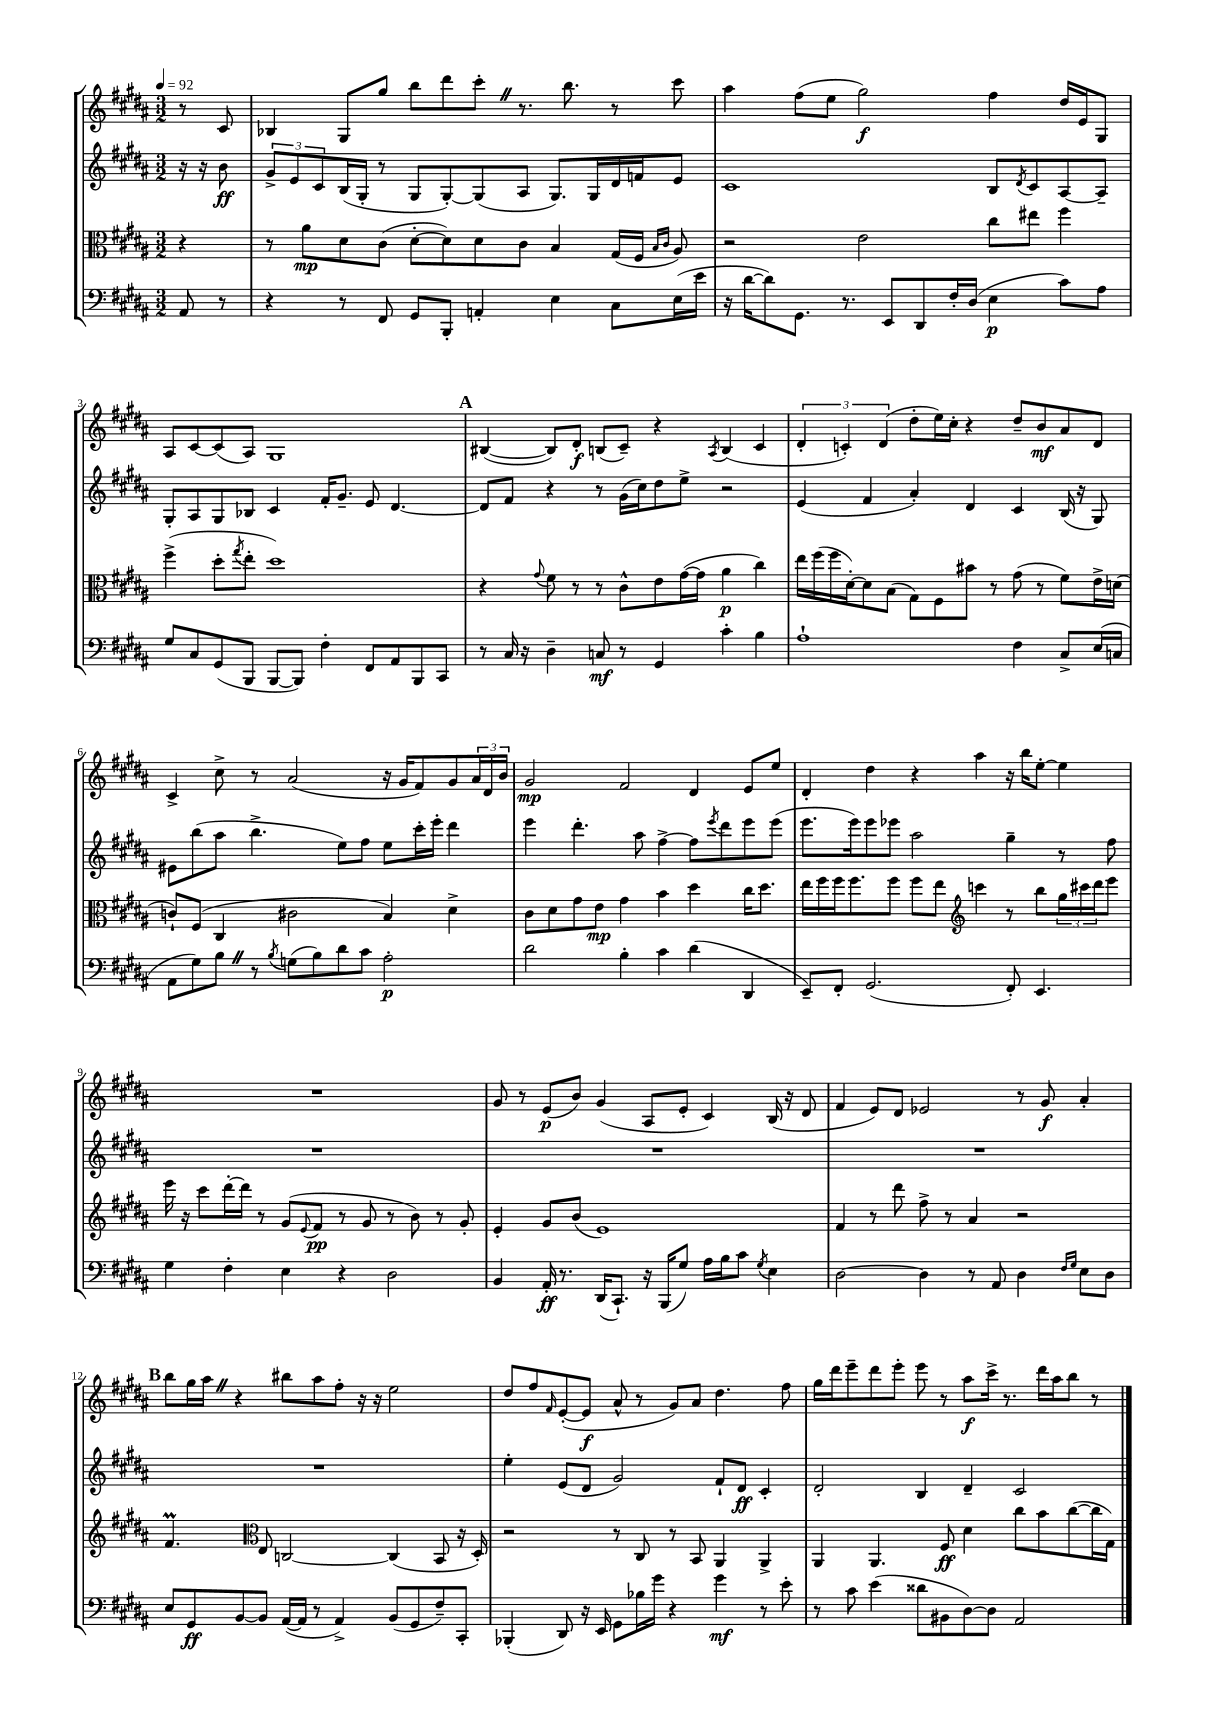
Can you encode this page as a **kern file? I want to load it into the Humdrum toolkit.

**kern	**kern	**kern	**kern
*staff4	*staff3	*staff2	*staff1
*clefF4	*clefC3	*clefG2	*clefG2
*k[f#c#g#d#a#]	*k[f#c#g#d#a#]	*k[f#c#g#d#a#]	*k[f#c#g#d#a#]
*M3/2	*M3/2	*M3/2	*M3/2
*MM92	*MM92	*MM92	*MM92
8AA#	4r	16r	8r
.	.	16r	.
8r	.	8b	8c#
=	=	=	=
4r	8r	12g#^	4B-
.	.	12e	.
.	8a#	.	.
.	.	12c#	.
8r	8d#	(16B	8G#
.	.	16G#'	.
8FF#	(8c#	8r	8gg#
8GG#	[8d#'	8G#	8bb
8BBB'	8d#])	[8G#')	8ddd#
4AA'	8d#	(8G#]	8ccc#'
.	8c#	8A#	8.r
4E	4B	8.G#)	.
.	.	.	8.bb
.	.	16G#	.
8C#	(16G#	16d#	8r
.	16F#	16f	.
.	16qqB	.	.
.	16qqc#	.	.
(16E	8A#)	8e	8ccc#
16e	.	.	.
=	=	=	=
16r	2r	1c#	4aa#
[16d#	.	.	.
8d#])	.	.	.
8.GG#	.	.	(8ff#
.	.	.	8ee
8.r	.	.	.
.	2e	.	2gg#)
8EE	.	.	.
8DD#	.	.	.
16F#'	.	.	.
(16D#	.	.	.
4E	8cc#	8B	4ff#
.	.	8qd#	.
.	8ee#	8c#	.
8c#)	4ff#	[8A#	16dd#
.	.	.	16e
8A#	.	8A#~]	8G#
=	=	=	=
8G#	(4ff#^	8G#'	8A#
8C#	.	8A#	[8c#
(8GG#	8dd#'	8G#	(8c#]
.	8qgg#	.	.
8BBB	8ee'	8B-	8A#)
[8BBB	1dd#)	4c#	1G#
8BBB])	.	.	.
4F#'	.	16f#'	.
.	.	8.g#~	.
8FF#	.	8e	.
8AA#	.	[4.d#	.
8BBB	.	.	.
8CC#	.	.	.
=	=	=	=
8r	4r	8d#]	([4B#
16C#	.	8f#	.
16r	.	.	.
.	8qqg#	.	.
4D#~	8f#	4r	8B#])
.	8r	.	8d#'
8C	8r	8r	(8B
8r	8c#^^	(16g#	8c#~)
.	.	16cc#)	.
4GG#	8e	8dd#	4r
.	([16g#	8ee^	.
.	16g#]	.	.
.	.	.	8qA#
4c#'	4a#	2r	(4B
4B	4cc#)	.	4c#
=	=	=	=
1A#`	16ee	(4e	6d#'
.	(16ff#	.	.
.	16ff#	.	.
.	.	.	6c')
.	[16d#')	.	.
.	8d#]	4f#	.
.	.	.	(6d#
.	(8B	.	.
.	8G#)	4a#')	8dd#'
.	8F#	.	16ee)
.	.	.	16cc#'
.	8b#	4d#	4r
.	8r	.	.
4F#	(8g#	4c#	8dd#~
.	8r	.	8b
8C#^	8f#)	(16B	8a#
.	.	16r	.
(16E	16e^	8G#)	8d#
16C	(16d	.	.
=	=	=	=
8AA#	8c`)	8e#	4c#^
8G#)	(8F#	(8bb	.
8B	4C#	8aa#	8cc#^
8r	.	4.bb^	8r
8qB	.	.	.
(8G	2c#	.	(2a#
8B)	.	.	.
8d#	.	8ee)	.
8c#	.	8ff#	.
2A#'	4B)	8ee	16r
.	.	.	16g#
.	.	16ccc#'	8f#)
.	.	16eee'	.
.	4d#^	4ddd#	8g#
.	.	.	24a#
.	.	.	24d#
.	.	.	24b
=	=	=	=
2d#	8c#	4eee	2g#
.	8d#	.	.
.	8g#	4.ddd#'	.
.	8e	.	.
4B'	4g#	.	2f#
.	.	8aa#	.
4c#	4b	[4ff#^	.
(4d#	4dd#	8ff#]	4d#
.	.	8qeee	.
.	.	8ddd#	.
4DD#	16cc#	8eee	8e
.	8.dd#	.	.
.	.	(8eee	8ee
=	=	=	=
8EE~)	16ee	8.eee	4d#'
.	16ff#	.	.
8FF#'	16ff#	.	.
.	8.ff#	16eee)	.
(2.GG#	.	8eee	4dd#
.	8ff#	8eee-	.
.	8ff#	2aa#	4r
.	8ee	.	.
*	*clefG2	*	*
.	4ccc	.	4aa#
8FF#')	8r	4gg#~	16r
.	.	.	16bb
4.EE	8bb	.	[8ee'
.	24gg#	8r	4ee]
.	24ccc#	.	.
.	24ddd#	.	.
.	8eee	8ff#	.
=	=	=	=
4G#	16eee	1.r	1.r
.	16r	.	.
.	8ccc#	.	.
4F#'	[16ddd#'	.	.
.	16ddd#]	.	.
.	8r	.	.
4E	(8g#	.	.
.	8qqe	.	.
.	8f#	.	.
4r	8r	.	.
.	8g#	.	.
2D#	8r	.	.
.	8b)	.	.
.	8r	.	.
.	8g#'	.	.
=	=	=	=
4BB	4e'	1.r	8g#
.	.	.	8r
16AA#'	8g#	.	(8e
8.r	.	.	.
.	(8b	.	8b)
(16DD#	1e)	.	(4g#
8.CC#`)	.	.	.
16r	.	.	8A#
(16BBB	.	.	.
8G#)	.	.	8e'
16A#	.	.	4c#)
16B	.	.	.
8c#	.	.	.
8qG#	.	.	.
4E	.	.	(16B
.	.	.	16r
.	.	.	8d#
=	=	=	=
[2D#	4f#	1.r	4f#
.	8r	.	8e)
.	8ddd#	.	8d#
4D#]	8ff#^	.	2e-
.	8r	.	.
8r	4a#	.	.
8AA#	.	.	.
4D#	2r	.	8r
.	.	.	8g#
16qqF#	.	.	.
16qqG#	.	.	.
8E	.	.	4a#'
8D#	.	.	.
=	=	=	=
8E	4.f#	1.r	8bb
8GG#	.	.	16gg#
.	.	.	16aa#
[8BB	.	.	4r
*	*clefC3	*	*
8BB]	8E	.	.
([16AA#	[2C	.	8bb#
16AA#]	.	.	.
8r	.	.	8aa#
4AA#^)	.	.	8ff#'
.	.	.	16r
.	.	.	16r
(8BB	(4C]	.	2ee
8GG#	.	.	.
8F#~)	8BB	.	.
8CC#'	16r	.	.
.	16D#')	.	.
=	=	=	=
(4BBB-'	2r	4ee'	8dd#
.	.	.	8ff#
.	.	.	16qqf#
8DD#)	.	(8e	([8e'
16r	.	8d#	8e]
16EE	.	.	.
8GG#	8r	2g#)	8a#^^
16B-	8C#	.	8r
16g#	.	.	.
4r	8r	.	8g#)
.	8BB	.	8a#
4g#	4AA#	8f#`	4.dd#
.	.	8d#	.
8r	4AA#^	4c#'	.
8e'	.	.	8ff#
=	=	=	=
8r	4AA#	2d#'	16gg#
.	.	.	16ddd#
8c#	.	.	8eee~
(4e	4.AA#	.	8ddd#
.	.	.	8eee'
8d##	.	4B	8eee
8BB#	8F#	.	8r
[8D#)	4d#	4d#~	8aa#
8D#]	.	.	16ccc#^
.	.	.	8.r
2AA#	8cc#	2c#	.
.	8b	.	16ddd#
.	.	.	16aa#
.	([8cc#	.	8bb
.	16cc#]	.	8r
.	16G#)	.	.
==	==	==	==
*-	*-	*-	*-
